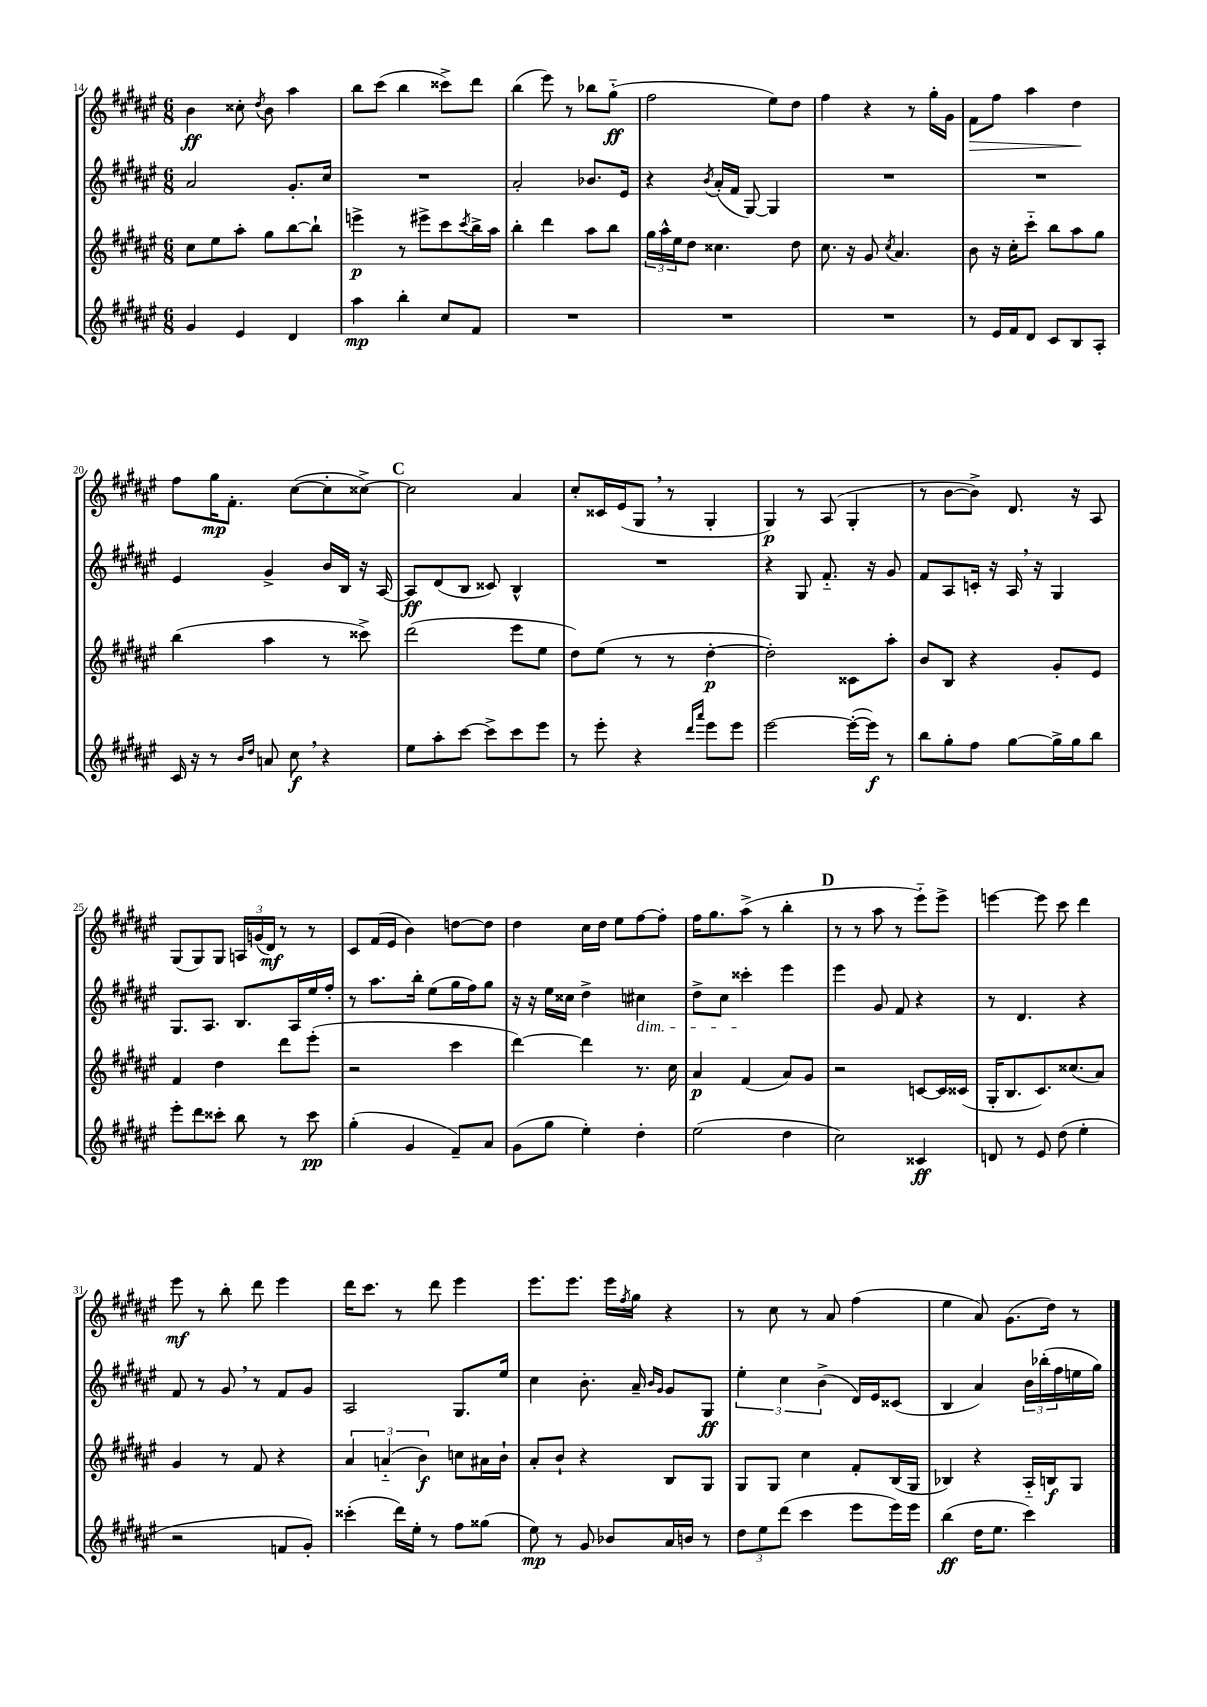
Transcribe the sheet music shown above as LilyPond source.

<<
\new StaffGroup <<
\new Staff = "s0" {
    \clef treble \key fis \major \numericTimeSignature \time 6/8
    b'4\ff cisis''8-. \acciaccatura { dis''8 } b'8 ais''4 |
    b''8 cis'''8( b''4 cisis'''8->) dis'''8 |
    b''4( eis'''8) r8 bes''8 gis''8-_\ff( |
    fis''2 eis''8) dis''8 |
    fis''4 r4 r8 gis''16-. gis'16 |
    fis'8\> fis''8 ais''4 dis''4\! |
    fis''8 gis''16\mp fis'8.-. cis''8~( cis''8-. cisis''8~->) |
    \mark \markup { \bold "C" } cisis''2 ais'4 |
    cis''8-. cisis'16 eis'16( gis8 \breathe r8 gis4-. |
    gis4\p) r8 ais8( gis4-. |
    r8 b'8~ b'8->) dis'8. r16 ais8 |
    gis8( gis8) gis8 \tuplet 3/2 { a16 g'16( dis'16\mf) } r8 r8 |
    cis'8 fis'16( eis'16 b'4) d''8~ d''8 |
    dis''4 cis''16 dis''16 eis''8 fis''8~ fis''8-. |
    fis''16 gis''8. ais''8->( r8 b''4-. |
    \mark \markup { \bold "D" } r8 r8 ais''8 r8 eis'''8-_) eis'''8-> |
    e'''4~ e'''8 cis'''8 dis'''4 |
    eis'''8\mf r8 b''8-. dis'''8 eis'''4 |
    dis'''16 cis'''8. r8 dis'''8 eis'''4 |
    eis'''8. eis'''8. eis'''16 \acciaccatura { fis''8 } gis''16 r4 |
    r8 cis''8 r8 ais'8 fis''4( |
    eis''4 ais'8) gis'8.( dis''16) r8 \bar "|." |
}
\new Staff = "s1" {
    \clef treble \key fis \major \numericTimeSignature \time 6/8
    ais'2 gis'8.-. cis''16 |
    R2. |
    ais'2-. bes'8. eis'16 |
    r4 \acciaccatura { b'8 } ais'16-.( fis'16 gis8~) gis4 |
    R2. |
    R2. |
    eis'4 gis'4-> b'16 b16 r16 ais16~ |
    \mark \markup { \bold "C" } ais8\ff dis'8( b8 cisis'8) b4-^ |
    R2. |
    r4 gis8 fis'8.-_ r16 gis'8 |
    fis'8 ais8 c'16-. r16 ais16 \breathe r16 gis4 |
    gis8. ais8. b8. ais16 eis''16 fis''16-. |
    r8 ais''8. b''16-. eis''8( gis''16 fis''16) gis''8 |
    r16 r16 eis''16 cisis''16 dis''4-> cis''4\dim |
    dis''8-> cis''8 cisis'''4-.\! eis'''4 |
    \mark \markup { \bold "D" } eis'''4 gis'8 fis'8 r4 |
    r8 dis'4. r4 |
    fis'8 r8 gis'8 \breathe r8 fis'8 gis'8 |
    ais2 gis8. eis''16 |
    cis''4 b'8.-. ais'16-- \grace { b'16 gis'16 } gis'8 gis8\ff |
    \tuplet 3/2 { eis''4-. cis''4 b'4->( } dis'16) eis'16 cisis'8( |
    b4 ais'4) \tuplet 3/2 { b'16 bes''16-.( fis''16 } e''16 gis''16) \bar "|." |
}
\new Staff = "s2" {
    \clef treble \key fis \major \numericTimeSignature \time 6/8
    cis''8 eis''8 ais''8-. gis''8 b''8~ b''8-! |
    e'''4->\p r8 eis'''8-> cis'''8 \acciaccatura { cis'''8 } b''16-> ais''16 |
    b''4-. dis'''4 ais''8 b''8 |
    \tuplet 3/2 { gis''16 ais''16-^ eis''16 } dis''8 cisis''4. dis''8 |
    cis''8. r16 gis'8 \acciaccatura { cis''8 } ais'4. |
    b'8 r16 cis''16-. cis'''8-_ b''8 ais''8 gis''8 |
    b''4( ais''4 r8 cisis'''8->) |
    \mark \markup { \bold "C" } dis'''2( eis'''8 eis''8 |
    dis''8) eis''8( r8 r8 dis''4~-.\p |
    dis''2-.) cisis'8 ais''8-. |
    b'8 b8 r4 gis'8-. eis'8 |
    fis'4 dis''4 dis'''8 eis'''8-.( |
    r2 cis'''4 |
    dis'''4~) dis'''4 r8. cis''16 |
    ais'4\p fis'4( ais'8) gis'8 |
    \mark \markup { \bold "D" } r2 c'8~ c'16 cisis'16( |
    gis16-. b8. cis'8.) cisis''8.( ais'8) |
    gis'4 r8 fis'8 r4 |
    \tuplet 3/2 { ais'4 a'4-_( b'4\f) } c''8 ais'16 b'16-! |
    ais'8-. b'8-! r4 b8 gis8 |
    gis8 gis8 cis''4 fis'8-. b16( gis16 |
    bes4) r4 ais16-_ b16\f gis8 \bar "|." |
}
\new Staff = "s3" {
    \clef treble \key fis \major \numericTimeSignature \time 6/8
    gis'4 eis'4 dis'4 |
    ais''4\mp b''4-. cis''8 fis'8 |
    R2. |
    R2. |
    R2. |
    r8 eis'16 fis'16 dis'8 cis'8 b8 ais8-. |
    cis'16 r16 r8 \grace { b'16 dis''16 } a'8 cis''8\f \breathe r4 |
    \mark \markup { \bold "C" } eis''8 ais''8-. cis'''8~ cis'''8-> cis'''8 eis'''8 |
    r8 eis'''8-. r4 \grace { dis'''16 ais'''16 } eis'''8 eis'''8 |
    eis'''2~ eis'''16~-.( eis'''16\f) r8 |
    b''8 gis''8-. fis''8 gis''8~ gis''16-> gis''16 b''8 |
    eis'''8-. dis'''8 cisis'''8-. b''8 r8 cisis'''8\pp |
    gis''4-.( gis'4 fis'8--) ais'8 |
    gis'8( gis''8 eis''4-.) dis''4-. |
    eis''2( dis''4 |
    \mark \markup { \bold "D" } cis''2) cisis'4\ff |
    d'8 r8 eis'8 dis''8( eis''4-. |
    r2 f'8 gis'8-.) |
    cisis'''4-.( dis'''16) eis''16-. r8 fis''8 gisis''8( |
    eis''8\mp) r8 gis'8 bes'8 ais'16 b'16 r8 |
    \tuplet 3/2 { dis''8 eis''8 dis'''8( } cis'''4 eis'''8 eis'''16) eis'''16 |
    b''4\ff( dis''16 eis''8. cis'''4) \bar "|." |
}
>>
>>
\layout { \context { \Score currentBarNumber = #14 } }
